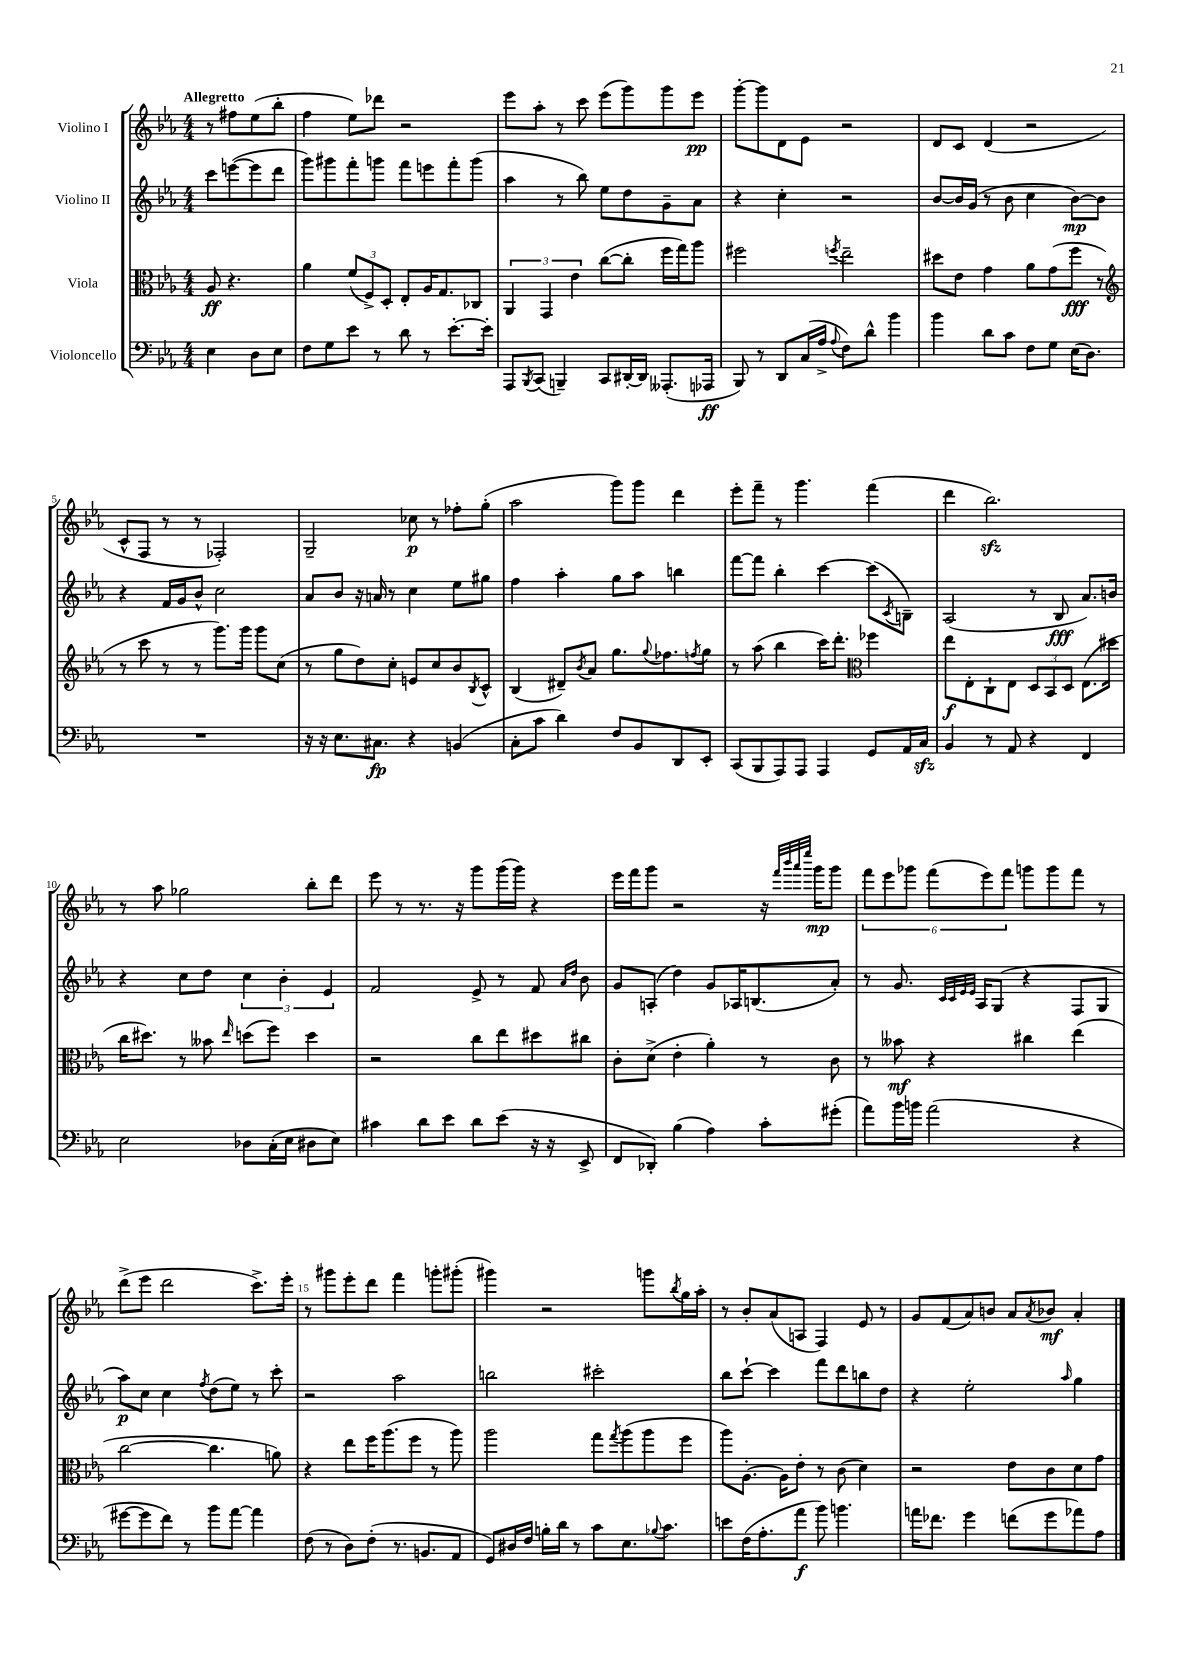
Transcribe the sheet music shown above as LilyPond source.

<<
\new StaffGroup <<
\new Staff = "s0" \with { instrumentName = "Violino I" } {
    \clef treble \key ees \major \numericTimeSignature \time 4/4 \partial 2 \tempo "Allegretto"
    r8 fis''8 ees''8( bes''8-. |
    f''4 ees''8) des'''8 r2 |
    ees'''8 aes''8-. r8 c'''8 ees'''8( g'''8) g'''8 ees'''8\pp |
    g'''8~-. g'''8 d'8 ees'8 r2 |
    d'8 c'8 d'4( r2 |
    c'8-^ f8 r8 r8 fes2-.) |
    g2-- ces''8\p r8 fes''8-. g''8-.( |
    aes''2 g'''8) g'''8 d'''4 |
    ees'''8-. f'''8-- r8 g'''4. f'''4( |
    d'''4 bes''2.\sfz) |
    r8 aes''8 ges''2 bes''8-. d'''8 |
    ees'''8 r8 r8. r16 g'''8 g'''16( g'''16) r4 |
    ees'''16 f'''16 g'''8 r2 r16 \grace { f'''32 bes'''32 aes'''32 ees''''32 } g'''16\mp g'''8 |
    \tuplet 6/4 { f'''8 ees'''8 ges'''8 f'''8( ees'''8) f'''8 } g'''8 g'''8 f'''8 r8 |
    d'''8->( ees'''8 d'''2 c'''8.->) ees'''16-. |
    r8 gis'''8 ees'''8-. d'''8 f'''4 g'''8-. gis'''8-.( |
    gis'''4) r2 g'''8 \acciaccatura { bes''8 } g''16 aes''16-. |
    r8 bes'8-. aes'8( a8 f4) ees'8 r8 |
    g'8 f'8( aes'8) b'8 aes'8 \acciaccatura { aes'8 } bes'8\mf aes'4-. \bar "|." |
}
\new Staff = "s1" \with { instrumentName = "Violino II" } {
    \clef treble \key ees \major \numericTimeSignature \time 4/4 \partial 2
    c'''8 e'''8~( e'''8 d'''8 |
    g'''8) gis'''8 f'''8-. g'''8 f'''8 e'''8 f'''8-. g'''8( |
    aes''4 r8 bes''8) ees''8 d''8 g'8-- aes'8 |
    r4 c''4-. r2 |
    bes'8~ bes'16 g'16( r8 bes'8 c''4 bes'8~\mp) bes'8 |
    r4 f'16 g'16 bes'8-^ c''2 |
    aes'8 bes'8 r16 a'16 r8 c''4 ees''8 gis''8 |
    f''4 aes''4-. g''8 aes''8 b''4 |
    f'''8~ f'''8 bes''4-. c'''4~ c'''8( \acciaccatura { c'8 } b8--) |
    aes2( r8 bes8\fff aes'8.) b'16 |
    r4 c''8 d''8 \tuplet 3/2 { c''4 bes'4-. ees'4 } |
    f'2 ees'8-> r8 f'8 \grace { aes'16 d''16 } bes'8 |
    g'8 a8-.( d''4) g'8 aes16 b8.( aes'8-.) |
    r8 g'8. \grace { c'32 c'32 ees'32 ees'32 } aes16 g8( r4 f8 g8 |
    aes''8\p) c''8 c''4 \acciaccatura { f''8 } d''8( ees''8) r8 c'''8-. |
    r2 aes''2 |
    b''2 cis'''2-. |
    bes''8 c'''8~-! c'''4 f'''8 d'''8 b''8 d''8 |
    r4 ees''2-. \grace { aes''16 } g''4 \bar "|." |
}
\new Staff = "s2" \with { instrumentName = "Viola" } {
    \clef alto \key ees \major \numericTimeSignature \time 4/4 \partial 2
    aes8\ff r4. |
    aes'4 \tuplet 3/2 { f'8( f8->) d8-. } ees8-. aes16 g8. ces8 |
    \tuplet 3/2 { aes,4 g,4 ees'4 } c''8~( c''8-. f''16 g''16) aes''8 |
    fis''2 \acciaccatura { f''8 } ees''2-- |
    dis''8 ees'8 g'4 aes'8 g'8( f''8\fff r8 |
    \clef treble r8 c'''8 r8 r8 g'''8.) g'''16 g'''8 c''8( |
    r8 g''8 d''8) c''8-. e'8 c''8 bes'8 \acciaccatura { bes8 } c'8-^ |
    bes4( dis'8--) \acciaccatura { bes'8 } aes'8 g''8. \appoggiatura { g''8 } fes''8. \acciaccatura { f''8 } g''8 |
    r8 aes''8( bes''4 c'''16) d'''8.-. \clef alto fes''4 |
    ees''8\f ees8-. c8-! ees8 \tuplet 3/2 { d8 bes,8 d8 } ees8.( dis''16 |
    c''16 dis''8.) r8 beses'8 \grace { ees''16 } d''8( f''8) d''4 |
    r2 c''8 ees''8 dis''8 cis''8 |
    c'8-. d'8->( ees'4-. aes'4-.) r8 c'8 |
    r8 beses'8\mf r4 cis''4 ees''4( |
    c''2~ c''4. a'8) |
    r4 ees''8 f''16 aes''8.( f''8 r8 aes''8) |
    aes''2 g''8 \acciaccatura { g''8 } aes''8( aes''8 f''8 |
    aes''8) aes8.~-. aes16 ees'8-. r8 c'8( d'4) |
    r2 ees'8 c'8 d'8 g'8 \bar "|." |
}
\new Staff = "s3" \with { instrumentName = "Violoncello" } {
    \clef bass \key ees \major \numericTimeSignature \time 4/4 \partial 2
    ees4 d8 ees8 |
    f8 g8 ees'8 r8 d'8 r8 ees'8.~-. ees'16-. |
    aes,,8 \acciaccatura { bes,,8 } c,8( b,,4--) c,8 dis,16~-. dis,16 aeses,,8.-.( aes,,16\ff |
    bes,,8) r8 d,8 c16( aes16-> \appoggiatura { aes8 } f8) d'8-^ bes'4 |
    bes'4 d'8 c'8 f8 g8 ees16( d8.) |
    R1 |
    r16 r16 ees8. cis8.\fp r4 b,4( |
    c8-. c'8 d'4) f8 bes,8 d,8 ees,8-. |
    c,8( bes,,8 aes,,8) aes,,8 aes,,4 g,8 aes,16 c16\sfz |
    bes,4 r8 aes,8 r4 f,4 |
    ees2 des8 c16-.( ees16 dis8 ees8) |
    cis'4 d'8 ees'8 d'8 ees'8( r16 r16 ees,8-> |
    f,8 des,8-.) bes4( aes4) c'8-. gis'8-.( |
    aes'8) bes'16 b'16 aes'2( r4 |
    gis'8~ gis'8 f'8) r8 bes'8 aes'8~ aes'4 |
    f8( r8 d8) f8-.( r8. b,8. aes,8 |
    g,8) dis16 f16 b16-. d'16 r8 c'8 ees8. \appoggiatura { bes8 } c'8. |
    e'8 f16( aes8.-. aes'8\f bes'8) b'4. |
    a'16 fes'8. g'4 f'8( g'8 aes'8) aes8 \bar "|." |
}
>>
>>
\layout { \context { \Score \override BarNumber.break-visibility = ##(#f #t #t) barNumberVisibility = #(every-nth-bar-number-visible 5) } }
